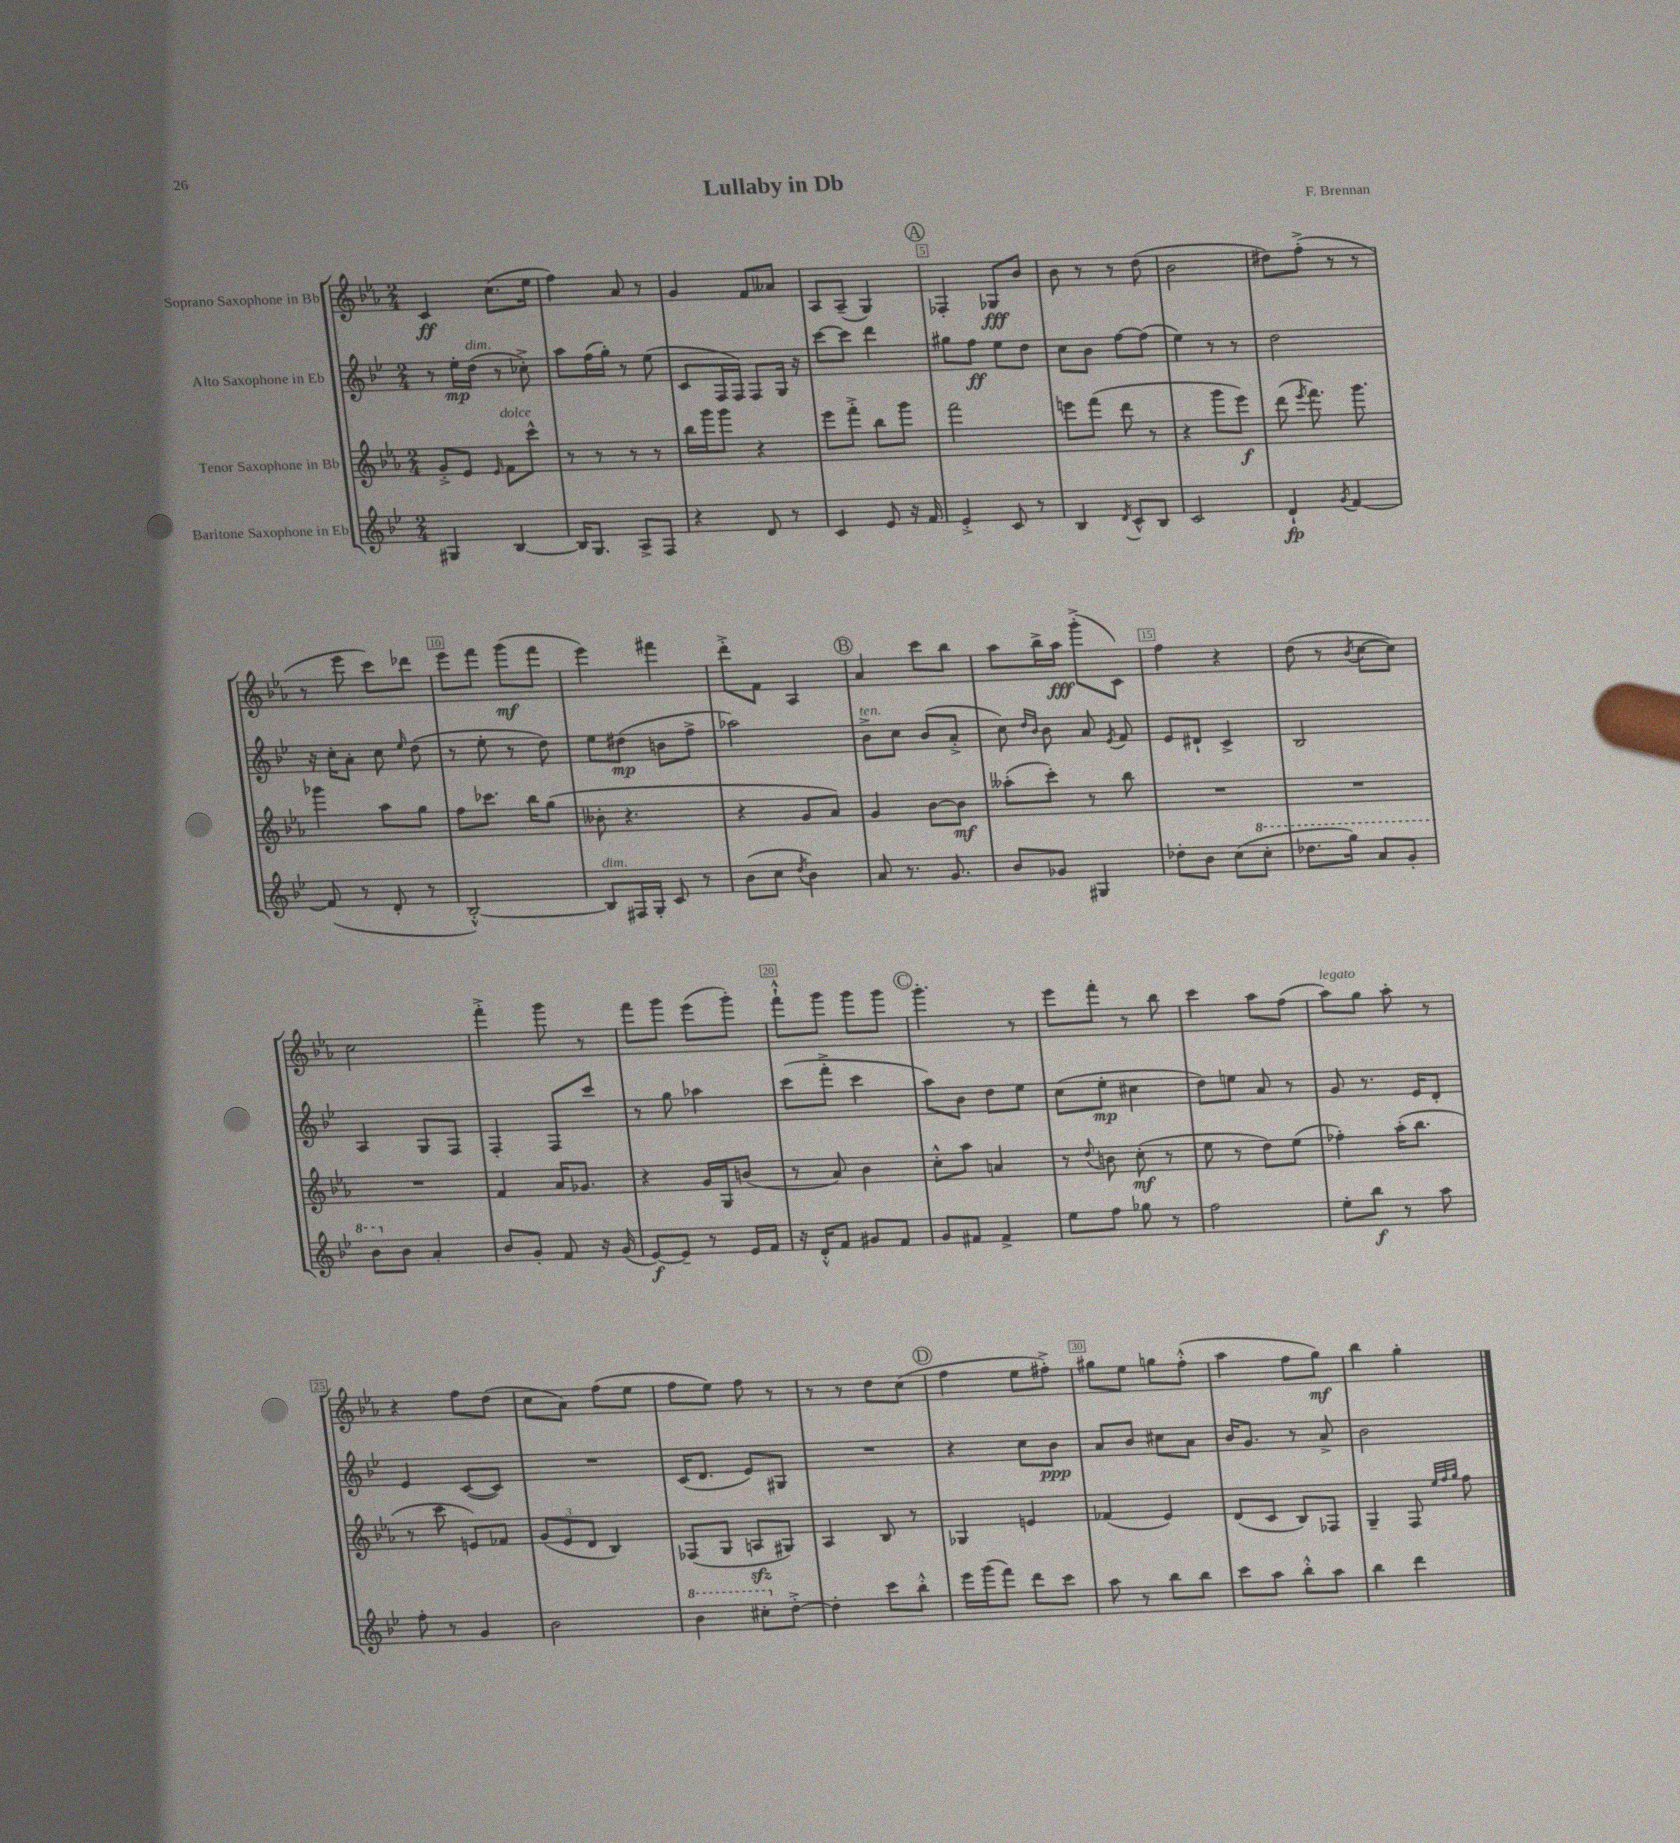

**kern	**dynam	**kern	**dynam	**kern	**dynam	**kern	**dynam
*part4	*part4	*part3	*part3	*part2	*part2	*part1	*part1
*staff4	*staff4	*staff3	*staff3	*staff2	*staff2	*staff1	*staff1
*I"Baritone Saxophone in Eb	*	*I"Tenor Saxophone in Bb	*	*I"Alto Saxophone in Eb	*	*I"Soprano Saxophone in Bb	*
*clefG2	*	*clefG2	*	*clefG2	*	*clefG2	*
*k[b-e-]	*	*k[b-e-a-]	*	*k[b-e-]	*	*k[b-e-a-]	*
*M2/4	*	*M2/4	*	*M2/4	*	*M2/4	*
=1	=1	=1	=1	=1	=1	=1	=1
4G#X/	.	8g'^/L	.	8r	.	4c/	ff
.	.	8e-/J	.	16ee-'\LL	mp	.	.
!	!	!	!	!LO:TX:a:i:t=dim.	!	!	!
.	.	.	.	(16dd\JJ	.	.	.
.	.	16qqe-/	.	.	.	.	.
!	!	!LO:TX:a:i:t=dolce	!	!	!	!	!
[4B-/	.	8f\L	.	8r	.	(8.cc\L	.
.	.	8ccc^^\J	.	8cc-X'^\)	.	.	.
.	.	.	.	.	.	16ee-\Jk	.
=2	=2	=2	=2	=2	=2	=2	=2
16B-/KL]	.	8r	.	8aa\L	.	4ff\)	.
8.G/J	.	.	.	.	.	.	.
.	.	8r	.	(16ff\L	.	.	.
.	.	.	.	16gg'\JJ)	.	.	.
8A^/L	.	8r	.	8r	.	8a-/	.
8F/J	.	8r	.	(8ee-\	.	8r	.
=3	=3	=3	=3	=3	=3	=3	=3
4r	.	16bb-\LL	.	8c/L	.	4g/	.
.	.	16ggg\J	.	.	.	.	.
.	.	8ggg\J	.	16F/L	.	.	.
.	.	.	.	16F/JJ)	.	.	.
8d/	.	4r	.	8F/L	.	8f/L	.
8r	.	.	.	16G/Jk	.	8a--X/J	.
.	.	.	.	16r	.	.	.
=4	=4	=4	=4	=4	=4	=4	=4
4c/	.	8eee-\L	.	[8ccc\L	.	8A-/L	.
.	.	8fff'^\J	.	8ccc\J]	.	(8A-~/J	.
8e-/	.	8bb-\L	.	4ddd\	.	4G/)	.
16r	.	8ggg\J	.	.	.	.	.
16f/	.	.	.	.	.	.	.
!!LO:REH:place=s1:t=A
=5	=5	=5	=5	=5	=5	=5	=5
4e-'^/	.	2fff\	.	8gg#X\L	.	4F-X'/	.
.	.	.	.	8ff\J	ff	.	.
8c/	.	.	.	8ee-\L	.	8G-X/L	fff
8r	.	.	.	8dd\J	.	8b-/J	.
=6	=6	=6	=6	=6	=6	=6	=6
4B-/	.	8eeen\L	.	8cc\L	.	8b-\	.
.	.	(8fff\J	.	8b-\J	.	8r	.
8qd/	.	.	.	.	.	.	.
8c^^/L	.	8ddd\	.	[8ff\L	.	8r	.
8B-/J	.	8r	.	(8ff\J]	.	(8dd\	.
=7	=7	=7	=7	=7	=7	=7	=7
2c/	.	4r	.	4ee-\)	.	2b-\	.
.	.	8ggg\L	.	8r	.	.	.
.	.	8eee-\J)	f	8r	.	.	.
=8	=8	=8	=8	=8	=8	=8	=8
4d`/	fp	(8ddd\	.	2dd\	.	8dd#X\L)	.
.	.	8qeee-/	.	.	.	.	.
.	.	8.fff\)	.	.	.	(8ff'^\J	.
8qg/	.	.	.	.	.	.	.
[4f/	.	.	.	.	.	8r	.
.	.	8.ggg\	.	.	.	.	.
.	.	.	.	.	.	8r	.
!!LO:LB:g=z
=9	=9	=9	=9	=9	=9	=9	=9
(8f/]	.	4ggg-X\	.	16r	.	8r	.
.	.	.	.	16cc'\KL	.	.	.
8r	.	.	.	8a'\J	.	8eee-\	.
8d'/	.	8aa-\L	.	8cc\	.	8ccc\L)	.
.	.	.	.	16qqee-/	.	.	.
8r	.	8gg\J	.	(8dd\	.	8ddd-X\J	.
=10	=10	=10	=10	=10	=10	=10	=10
[2B-'^^/)	.	8ff\L	.	8r	.	8eee-\L	.
.	.	8.ccc-X\J	.	8ee-'\	.	8fff\J	.
.	.	.	.	8r	.	(8ggg\L	mf
.	.	16bb-\KL	.	.	.	.	.
.	.	(8gg\J	.	8dd\)	.	8fff\J	.
=11	=11	=11	=11	=11	=11	=11	=11
!LO:TX:a:i:t=dim.	!	!	!	!	!	!	!
8B-/L]	.	8b--X'\	.	8ee-\L	.	4eee-\)	.
16F#X/L	.	4.r	.	(8dd#X\J	mp	.	.
16G'/JJ	.	.	.	.	.	.	.
8c/	.	.	.	8bn\L	.	4fff#X\	.
8r	.	.	.	8ff^\J	.	.	.
=12	=12	=12	=12	=12	=12	=12	=12
(8b-\L	.	4r	.	2aa-X\)	.	8ddd'^\L	.
8cc\J	.	.	.	.	.	8f\J	.
8qdd/	.	.	.	.	.	.	.
4b-\)	.	8g/L	.	.	.	4A-/	.
.	.	8a-/J)	.	.	.	.	.
!!LO:REH:place=s1:t=B
=13	=13	=13	=13	=13	=13	=13	=13
!	!	!	!	!LO:TX:a:i:t=ten.	!	!	!
8a/	.	4g/	.	8b-^\L	.	4a-/	.
8.r	.	.	.	8cc\J	.	.	.
.	.	[8b-\L	.	(8b-/L	.	8ccc\L	.
8.g/	.	.	.	.	.	.	.
.	.	8b-\J]	mf	8a'^/J	.	8bb-\J	.
=14	=14	=14	=14	=14	=14	=14	=14
8b-/L	.	(8aa--X'\L	.	8cc\)	.	8aa-\L	.
.	.	.	.	16qqdd/LL	.	.	.
.	.	.	.	16qqb-/JJ	.	.	.
8g-X/J	.	8ccc'\J)	.	8b-\	.	16bb-^\L	.
.	.	.	.	.	.	16aa-\JJ	fff
4G#X/	.	8r	.	8a/	.	(8ggg'^\L	.
.	.	.	.	8qe-/	.	.	.
.	.	8bb-\	.	8f/	.	8c\J)	.
=15	=15	=15	=15	=15	=15	=15	=15
8dd-X'\L	.	2r	.	8e-/L	.	4ff\	.
8b-\J	.	.	.	8d#X`/J	.	.	.
(8cc\L	.	.	.	4c^/	.	4r	.
*8va	*	*	*	*	*	*	*
8ccc'\J	.	.	.	.	.	.	.
=16	=16	=16	=16	=16	=16	=16	=16
8.ddd-X\L	.	2r	.	2B-/	.	(8dd\	.
.	.	.	.	.	.	8r	.
16ggg\Jk)	.	.	.	.	.	.	.
.	.	.	.	.	.	8qb-/	.
8aa/L	.	.	.	.	.	[8cc\L	.
8gg'/J	.	.	.	.	.	8cc\J])	.
!!LO:LB:g=z
=17	=17	=17	=17	=17	=17	=17	=17
8bb-\L	.	2r	.	4A/	.	2cc\	.
*X8va	*	*	*	*	*	*	*
8b-\J	.	.	.	.	.	.	.
4a'/	.	.	.	8G/L	.	.	.
.	.	.	.	8F/J	.	.	.
=18	=18	=18	=18	=18	=18	=18	=18
8b-/L	.	4f/	.	4F'/	.	4fff'^\	.
8g'/J	.	.	.	.	.	.	.
8f/	.	16a-/KL	.	8F/L	.	8ggg\	.
.	.	8.g-X/J	.	.	.	.	.
16r	.	.	.	8ccc/J	.	8r	.
(16g/	.	.	.	.	.	.	.
=19	=19	=19	=19	=19	=19	=19	=19
[8e-/L)	f	4r	.	8r	.	8fff\L	.
8e-~/J]	.	.	.	8gg\	.	8ggg\J	.
8r	.	16g/LL	.	4aa-X\	.	(8eee-\L	.
.	.	16G/J	.	.	.	.	.
16e-/LL	.	(8bn/J	.	.	.	8ggg'\J)	.
16f/JJ	.	.	.	.	.	.	.
=20	=20	=20	=20	=20	=20	=20	=20
16r	.	8r	.	(8ccc\L	.	8fff`^^\L	.
16d'^^/KL	.	.	.	.	.	.	.
8f/J	.	8a-/)	.	8fff'^\J	.	8ggg\J	.
8g#X/L	.	4b-\	.	4ccc\	.	8ggg\L	.
8f/J	.	.	.	.	.	8ggg\J	.
!!LO:REH:place=s1:t=C
=21	=21	=21	=21	=21	=21	=21	=21
8g/L	.	8cc'^^\L	.	8aa\L)	.	4.ggg'\	.
8f#X/J	.	8aa-\J	.	8b-\J	.	.	.
4f#^/	.	4an/	.	8dd\L	.	.	.
.	.	.	.	8ee-\J	.	8r	.
=22	=22	=22	=22	=22	=22	=22	=22
8ee-\L	.	8r	.	(8cc\L	.	8eee-\L	.
.	.	8qqdd/	.	.	.	.	.
8ff\J	.	8bn\	.	8ee-'\J	mp	8fff'\J	.
8gg-X\	.	(8cc'\	mf	4cc#X\	.	8r	.
8r	.	8r	.	.	.	8bb-\	.
=23	=23	=23	=23	=23	=23	=23	=23
2ff\	.	8ee-\	.	8dd\L)	.	4ccc\	.
.	.	8r	.	8een\J	.	.	.
.	.	8dd\L)	.	8a/	.	8aa-\L	.
.	.	(8ee-\J	.	8r	.	(8ff\J	.
=24	=24	=24	=24	=24	=24	=24	=24
!	!	!	!	!	!	!LO:TX:a:i:t=legato	!
8ee-'\L	.	4ff-X'\)	.	8g/	.	8aa-\L)	.
8bb-\J	f	.	.	8.r	.	8gg\J	.
8r	.	(16aa-'\KL	.	.	.	8aa-'\	.
.	.	8.bb-\J	.	16e-/KL	.	.	.
8aa\	.	.	.	8d'/J	.	8r	.
!!LO:LB:g=z
=25	=25	=25	=25	=25	=25	=25	=25
8ff'\	.	8r	.	4e-/	.	4r	.
8r	.	8ccc\	.	.	.	.	.
4g/	.	8en/L)	.	([8c/L	.	8ff\L	.
.	.	8f-X/J	.	8c/J])	.	(8dd\J	.
=26	=26	=26	=26	=26	=26	=26	=26
2b-\	.	(12g/L	.	2r	.	8cc\L	.
.	.	12e-/	.	.	.	.	.
.	.	.	.	.	.	8a-\J)	.
.	.	12d/J	.	.	.	.	.
.	.	4B-/)	.	.	.	(8ff\L	.
.	.	.	.	.	.	8ee-\J	.
=27	=27	=27	=27	=27	=27	=27	=27
*8va	*	*	*	*	*	*	*
4bb-\	.	(8F-X/L	.	(16c/KL	.	8ff\L	.
.	.	.	.	8.d/J	.	.	.
.	.	8G/J	.	.	.	8ee-\J)	.
8ccc#X'\L	.	8Anzz/L	.	8e-/L)	.	8ff\	.
*X8va	*	*	*	*	*	*	*
[8dd'^\J	.	8G#X/J)	.	8G#X/J	.	8r	.
=28	=28	=28	=28	=28	=28	=28	=28
4dd'\]	.	4A-/	.	2r	.	8r	.
.	.	.	.	.	.	8r	.
8ccc\L	.	8B-/	.	.	.	8dd\L	.
8bb-'^^\J	.	8r	.	.	.	(8cc\J	.
!!LO:REH:place=s1:t=D
=29	=29	=29	=29	=29	=29	=29	=29
16eee-\LL	.	4G-X/	.	4r	.	4ff\	.
(16ggg\J	.	.	.	.	.	.	.
8fff\J)	.	.	.	.	.	.	.
8ddd\L	.	4en/	.	8cc\L	.	8ee-\L	.
8ccc\J	.	.	.	8b-\J	ppp	8ff#X'^\J)	.
=30	=30	=30	=30	=30	=30	=30	=30
8aa\	.	(4f-X/	.	8a/L	.	8gg#X\L	.
8r	.	.	.	8b-/J	.	8ee-\J	.
8bb-\L	.	4e-/)	.	8cc#X\L	.	8ggn\L	.
8bb-\J	.	.	.	8a\J	.	(8ff'^^\J	.
=31	=31	=31	=31	=31	=31	=31	=31
8ccc\L	.	(8d/L	.	16b-/KL	.	4aa-\	.
.	.	.	.	8.g/J	.	.	.
8aa\J	.	8c/J	.	.	.	.	.
8bb-'^^\L	.	8B-/L)	.	8r	.	8ff\L	.
8aa\J	.	8F-X/J	.	8a^/	.	8gg\J)	mf
=32	=32	=32	=32	=32	=32	=32	=32
4bb-\	.	4G~/	.	2b-\	.	4bb-\	.
4ddd\	.	8F/	.	.	.	4gg'\	.
.	.	32qqee-/LLL	.	.	.	.	.
.	.	32qqff/	.	.	.	.	.
.	.	32qqgg/JJJ	.	.	.	.	.
.	.	8ff\	.	.	.	.	.
==	==	==	==	==	==	==	==
*-	*-	*-	*-	*-	*-	*-	*-
